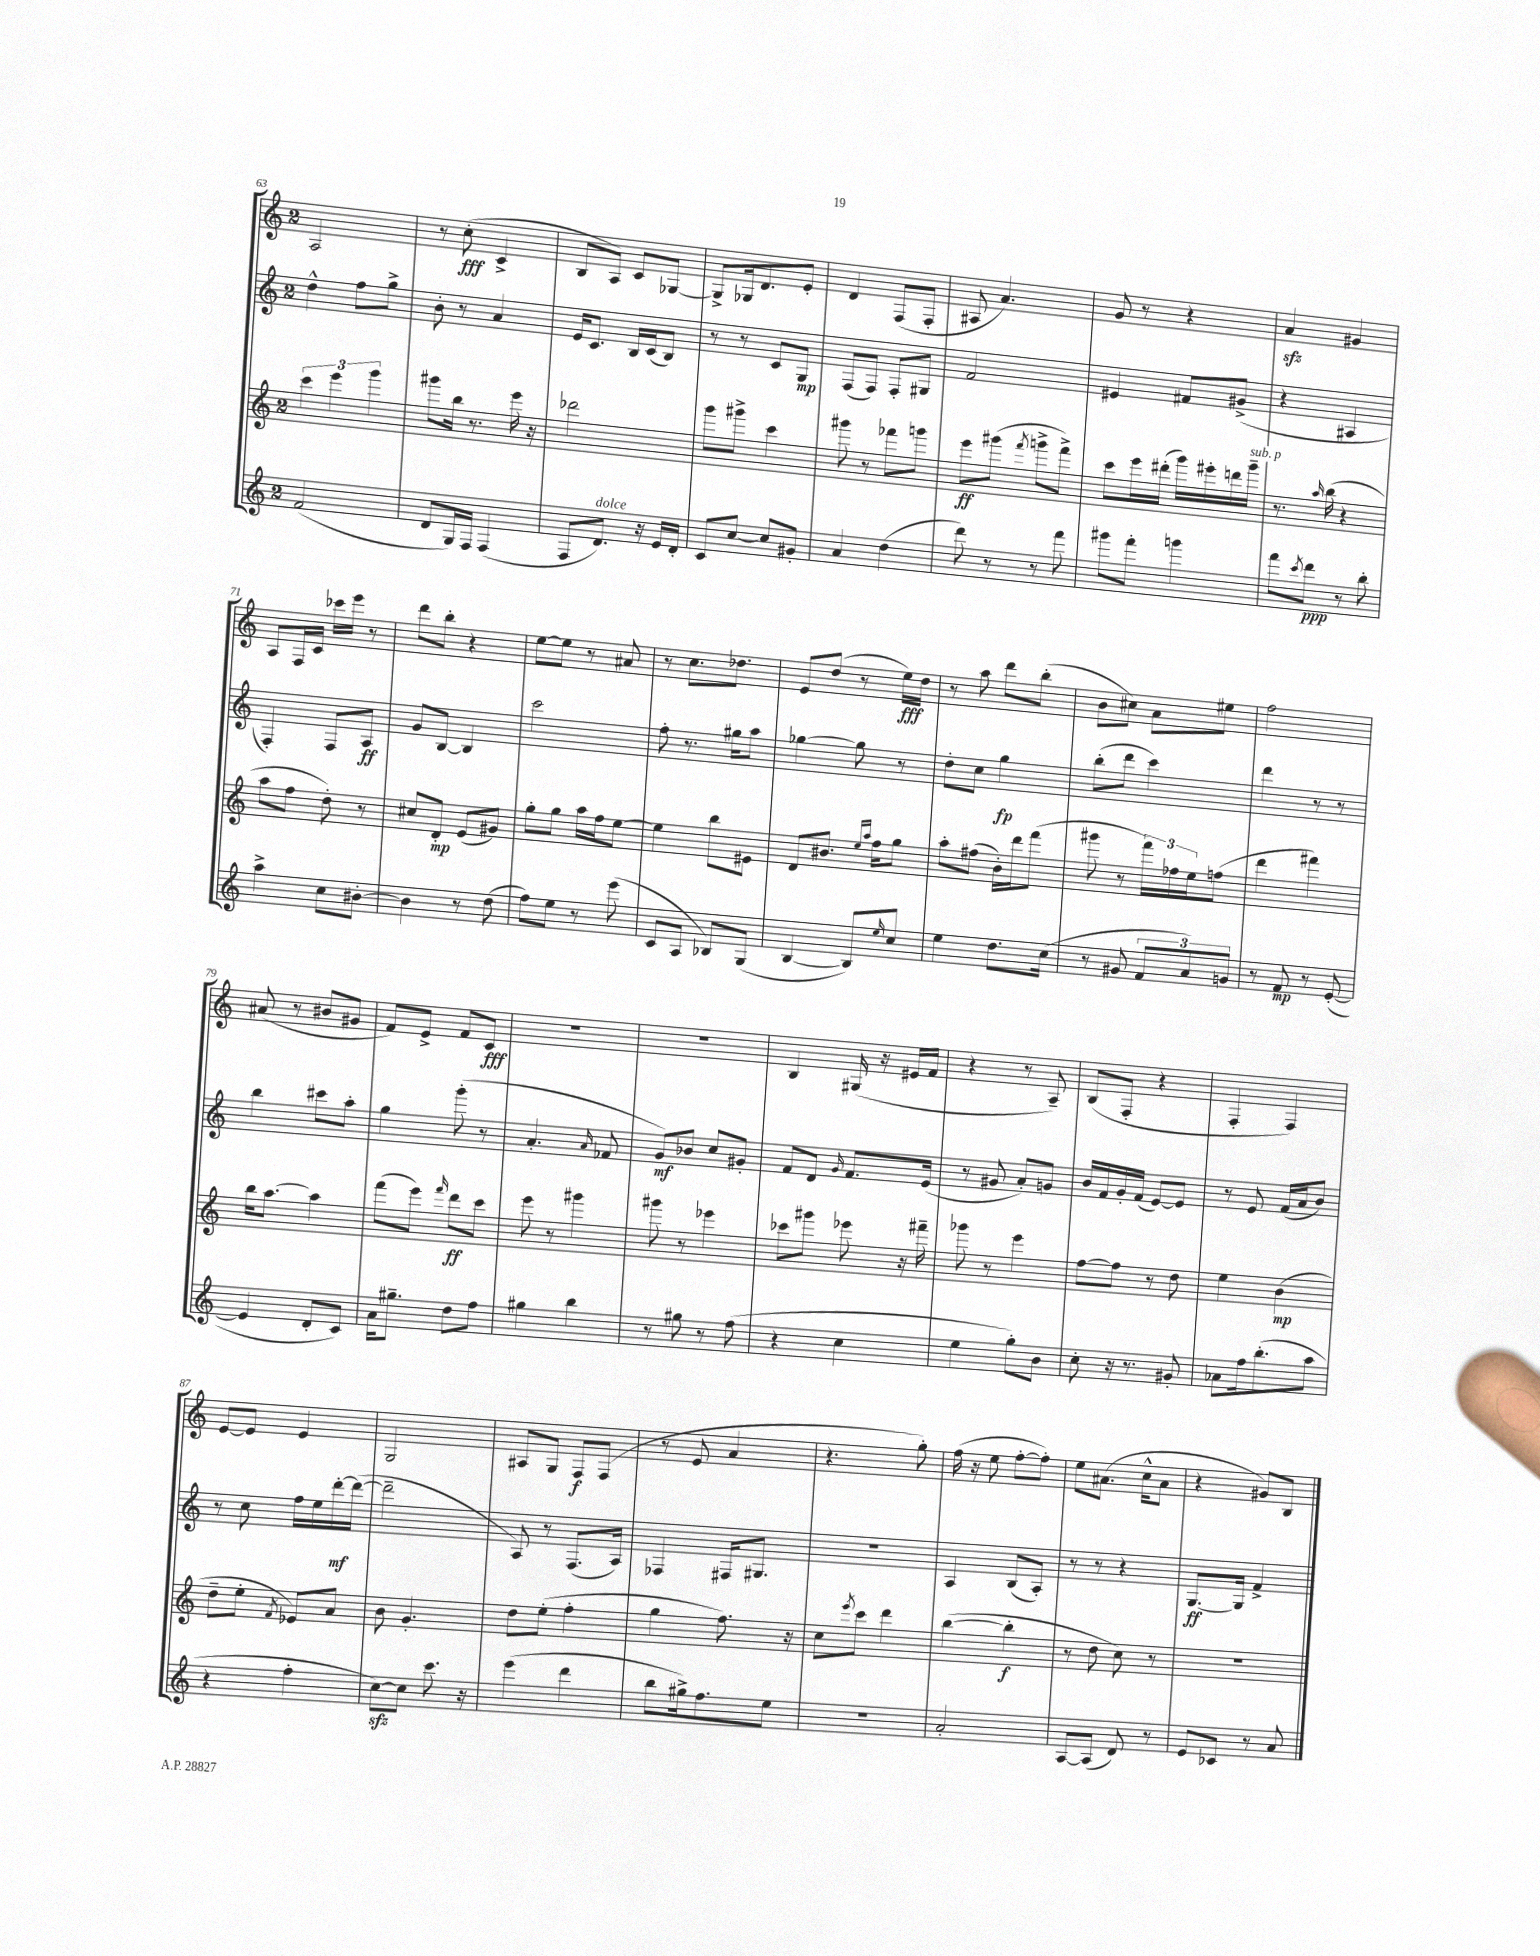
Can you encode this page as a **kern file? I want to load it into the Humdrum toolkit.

**kern	**dynam	**kern	**dynam	**kern	**dynam	**kern	**dynam
*part4	*part4	*part3	*part3	*part2	*part2	*part1	*part1
*staff4	*staff4	*staff3	*staff3	*staff2	*staff2	*staff1	*staff1
*clefG2	*	*clefG2	*	*clefG2	*	*clefG2	*
*k[]	*	*k[]	*	*k[]	*	*k[]	*
*M2/4	*	*M2/4	*	*M2/4	*	*M2/4	*
=63	=63	=63	=63	=63	=63	=63	=63
(2f/	.	6ccc\	.	4dd^^\	.	2A/	.
.	.	6eee\	.	.	.	.	.
.	.	.	.	8ff\L	.	.	.
.	.	6ggg\	.	.	.	.	.
.	.	.	.	8gg^\J	.	.	.
=64	=64	=64	=64	=64	=64	=64	=64
8d/L	.	8ggg#X\L	.	8b'\	.	8r	.
16G/L)	.	16bb\Jk	.	8r	.	(8cc'\	fff
16F/JJ	.	8.r	.	.	.	.	.
(4F/	.	.	.	4a/	.	4c^/	.
.	.	16eee\	.	.	.	.	.
.	.	16r	.	.	.	.	.
=65	=65	=65	=65	=65	=65	=65	=65
8F/L	.	2ddd-X\	.	16e/KL	.	8B/L	.
.	.	.	.	8.c/J	.	.	.
!LO:TX:a:i:t=dolce	!	!	!	!	!	!	!
8.d/J)	.	.	.	.	.	8A/J)	.
.	.	.	.	16B/LL	.	8c/L	.
16r	.	.	.	(16c/J	.	.	.
16e/LL	.	.	.	8B/J)	.	[8G-X/J	.
16d'/JJ	.	.	.	.	.	.	.
=66	=66	=66	=66	=66	=66	=66	=66
8c/L	.	8ggg\L	.	8r	.	8G-^/L]	.
[8cc/J	.	8ggg#X^\J	.	8r	.	16G-X/k	.
.	.	.	.	.	.	8.d/	.
8cc/L]	.	4ccc\	.	8c/L	.	.	.
8g#X'/J	.	.	.	8G/J	mp	8e'/J	.
=67	=67	=67	=67	=67	=67	=67	=67
4a/	.	8ggg#X\	.	(8F/L	.	4d/	.
.	.	8r	.	8F/J)	.	.	.
(4dd\	.	8fff-X\L	.	8F'/L	.	(8F/L	.
.	.	8gggn\J	.	8G#X/J	.	8F'/J	.
=68	=68	=68	=68	=68	=68	=68	=68
8ddd\)	.	8eee\L	ff	2f/	.	8A#X/	.
8r	.	(8ggg#X\J	.	.	.	4.a/)	.
.	.	8qfff/	.	.	.	.	.
8r	.	8gggn^\L	.	.	.	.	.
8fff\	.	8fff^\J)	.	.	.	.	.
=69	=69	=69	=69	=69	=69	=69	=69
8ggg#X\L	.	8ccc\L	.	4e#X/	.	8g/	.
8fff'\J	.	16eee\L	.	.	.	8r	.
.	.	(16ddd#X'\JJ	.	.	.	.	.
4gggn\	.	16ggg\LL)	.	8f#X/L	.	4r	.
.	.	16eee#X'\	.	.	.	.	.
.	.	16dddn\	.	(8g#X^/J	.	.	.
!	!	!LO:TX:a:i:t=sub. p	!	!	!	!	!
.	.	16ggg~\JJ	.	.	.	.	.
=70	=70	=70	=70	=70	=70	=70	=70
8fff\L	.	8.r	.	4r	.	4azz/	.
8qccc/	.	.	.	.	.	.	.
8ddd\J	ppp	.	.	.	.	.	.
.	.	16qqaa/	.	.	.	.	.
.	.	(16bb\	.	.	.	.	.
8r	.	4r	.	4A#X/	.	4g#X/	.
8bb'\	.	.	.	.	.	.	.
!!LO:LB:g=z
=71	=71	=71	=71	=71	=71	=71	=71
4aa^\	.	8aa\L	.	4F'/)	.	8A/L	.
.	.	8ff\J	.	.	.	16F/L	.
.	.	.	.	.	.	16c/JJ	.
8cc\L	.	8dd'\)	.	8F/L	.	16ccc-X\LL	.
.	.	.	.	.	.	16eee\JJ	.
[8b#X'\J	.	8r	.	8A/J	ff	8r	.
=72	=72	=72	=72	=72	=72	=72	=72
4b#\]	.	8cc#X/L	.	8g/L	.	8ddd\L	.
.	.	8d'/J	mp	[8B/J	.	8bb'\J	.
8r	.	(8e/L	.	4B/]	.	4r	.
(8dd\	.	8g#X/J)	.	.	.	.	.
=73	=73	=73	=73	=73	=73	=73	=73
8ff\L)	.	8gg'\L	.	2ccc\	.	[8ee\L	.
8ee\J	.	8gg\J	.	.	.	8ee\J]	.
8r	.	16aa\LL	.	.	.	8r	.
.	.	16ff\J	.	.	.	.	.
(8eee\	.	[8ee\J	.	.	.	8a#X/	.
=74	=74	=74	=74	=74	=74	=74	=74
8c/L	.	4ee\]	.	8ff'\	.	8r	.
8A/J	.	.	.	8.r	.	8.cc\L	.
8B-X/L)	.	8bb\L	.	.	.	.	.
.	.	.	.	16gg#X\KL	.	8.dd-X\J	.
(8G/J	.	8e#X\J	.	8aa\J	.	.	.
=75	=75	=75	=75	=75	=75	=75	=75
[4B/	.	8d/L	.	[4gg-X\	.	8e/L	.
.	.	8.b#X/J	.	.	.	(8dd/J	.
8B/L])	.	.	.	8gg-\]	.	8r	.
.	.	16qqee/LL	.	.	.	.	.
.	.	16qqaa/JJ	.	.	.	.	.
.	.	16ff\KL	.	.	.	.	.
16qqee/	.	.	.	.	.	.	.
8cc/J	.	8gg\J	.	8r	.	16ee\LL)	fff
.	.	.	.	.	.	16dd\JJ	.
=76	=76	=76	=76	=76	=76	=76	=76
4ee\	.	8aa'\L	.	8dd'\L	.	8r	.
.	.	(8ff#X\J	.	8cc\J	.	8aa\	.
8.dd\L	.	16b'\LL)	.	4gg\	fp	8ddd\L	.
.	.	16ddd\J	.	.	.	.	.
.	.	(8fff\J	.	.	.	(8bb'\J	.
(16cc\Jk	.	.	.	.	.	.	.
=77	=77	=77	=77	=77	=77	=77	=77
8r	.	8ggg#X\	.	(8bb'\L	.	8b\L	.
8g#X/	.	8r	.	8ddd\J	.	8cc#X\J)	.
12f/L	.	24fff\LL)	.	4ccc\)	.	8a\L	.
.	.	24ff-X\	.	.	.	.	.
12a/)	.	24ee\J	.	.	.	.	.
.	.	(8ffn\J	.	.	.	8ee#X\J	.
12gn/J	.	.	.	.	.	.	.
=78	=78	=78	=78	=78	=78	=78	=78
8r	.	4ddd\	.	4ddd\	.	2ff\	.
8f/	mp	.	.	.	.	.	.
8r	.	4fff#X\)	.	8r	.	.	.
([8e'/	.	.	.	8r	.	.	.
!!LO:LB:g=z
=79	=79	=79	=79	=79	=79	=79	=79
4e/]	.	16bb\KL	.	4bb\	.	(8a#X/	.
.	.	[8.aa\J	.	.	.	.	.
.	.	.	.	.	.	8r	.
8d'/L	.	4aa\]	.	8ccc#X\L	.	8b#X/L	.
8c/J)	.	.	.	8aa'\J	.	8g#X/J	.
=80	=80	=80	=80	=80	=80	=80	=80
16a\KL	.	(8fff\L	.	4gg\	.	8f/L)	.
8.gg#X~\J	.	.	.	.	.	.	.
.	.	8eee\J)	.	.	.	8e^/J	.
.	.	16qqfff/	.	.	.	.	.
8dd\L	.	8ddd\L	ff	(8ggg'\	.	8f/L	.
8ff\J	.	8ccc\J	.	8r	.	8c/J	fff
=81	=81	=81	=81	=81	=81	=81	=81
4gg#X\	.	8eee\	.	4.a'/	.	2r	.
.	.	8r	.	.	.	.	.
4bb\	.	4ggg#X\	.	.	.	.	.
.	.	.	.	16qqa/	.	.	.
.	.	.	.	8f-X/	.	.	.
=82	=82	=82	=82	=82	=82	=82	=82
8r	.	8ggg#X\	.	8g/L)	mf	2r	.
8gg#X\	.	8r	.	8b-X/J	.	.	.
8r	.	4eee-X\	.	8cc/L	.	.	.
(8ff\	.	.	.	8g#X'/J	.	.	.
=83	=83	=83	=83	=83	=83	=83	=83
4r	.	8ccc-X\L	.	8f/L	.	4B/	.
.	.	8ggg#X\J	.	8d/J	.	.	.
.	.	.	.	16qqg/	.	.	.
4cc\	.	8eee-X\	.	8.f/L	.	(16G#X/	.
.	.	.	.	.	.	16r	.
.	.	16r	.	.	.	16e#X/LL	.
.	.	16fff#X~\	.	(16e/Jk	.	16f/JJ	.
=84	=84	=84	=84	=84	=84	=84	=84
4ee\	.	8ggg-X\	.	8r	.	4r	.
.	.	8r	.	8g#X/	.	.	.
8gg'\L)	.	4eee\	.	8a'/L)	.	8r	.
8b\J	.	.	.	8gn/J	.	8A~/)	.
=85	=85	=85	=85	=85	=85	=85	=85
8cc'\	.	[8ff\L	.	16b/LL	.	(8B/L	.
.	.	.	.	16f/	.	.	.
16r	.	8ff\J]	.	16g'/	.	8F'/J	.
8.r	.	.	.	(16f/JJ	.	.	.
.	.	8r	.	[8e/L)	.	4r	.
8g#X'/	.	8dd\	.	8e/J]	.	.	.
=86	=86	=86	=86	=86	=86	=86	=86
8a-X\L	.	4ee\	.	8r	.	4F'/	.
16ff\k	.	.	.	8e/	.	.	.
(8.bb'\	.	.	.	.	.	.	.
.	.	(4b\	mp	(16f/LL	.	4F/)	.
.	.	.	.	16a/J	.	.	.
8aa\J	.	.	.	8b/J)	.	.	.
!!LO:LB:g=z
=87	=87	=87	=87	=87	=87	=87	=87
4r	.	8dd~\L	.	8r	.	[8e/L	.
.	.	8ee'\J	.	8cc\	.	8e/J]	.
.	.	8qf/	.	.	.	.	.
4ff'\	.	8e-X/L)	.	16ff\LL	.	4e/	.
.	.	.	.	16ee\	.	.	.
.	.	8a/J	.	[16ddd'\	mf	.	.
.	.	.	.	(16ddd\JJ_	.	.	.
=88	=88	=88	=88	=88	=88	=88	=88
[8cczz\L)	.	8b\	.	2ddd~\]	.	2G/	.
8cc\J]	.	4.g'/	.	.	.	.	.
8.ccc\	.	.	.	.	.	.	.
16r	.	.	.	.	.	.	.
=89	=89	=89	=89	=89	=89	=89	=89
(4eee\	.	8dd\L	.	8A/)	.	8A#X/L	.
.	.	(8ee'\J	.	8r	.	8G/J	.
4ddd\	.	4ff'\	.	(8.F/L	.	8F/L	f
.	.	.	.	.	.	(8F/J	.
.	.	.	.	16A/Jk)	.	.	.
=90	=90	=90	=90	=90	=90	=90	=90
8bb\L	.	4gg\	.	4F-X/	.	8r	.
16gg#X^\k)	.	.	.	.	.	8e/	.
8.ff\	.	.	.	.	.	.	.
.	.	8.ff\)	.	16F#X/KL	.	4a/	.
.	.	.	.	8.G#X/J	.	.	.
8ee\J	.	.	.	.	.	.	.
.	.	16r	.	.	.	.	.
=91	=91	=91	=91	=91	=91	=91	=91
2r	.	8cc\L	.	2r	.	4.r	.
.	.	8qeee/	.	.	.	.	.
.	.	8ccc\J	.	.	.	.	.
.	.	4ddd\	.	.	.	.	.
.	.	.	.	.	.	8gg'\)	.
=92	=92	=92	=92	=92	=92	=92	=92
2a'/	.	([4bb\	.	4A/	.	(16ff\	.
.	.	.	.	.	.	16r	.
.	.	.	.	.	.	8ee\	.
.	.	4bb'\]	f	(8B/L	.	[8ff'\L	.
.	.	.	.	8A'/J)	.	8ff'\J])	.
=93	=93	=93	=93	=93	=93	=93	=93
[8A/L	.	8r	.	8r	.	8ee\L	.
(8A/J]	.	8dd\	.	8r	.	(8.a#X\J	.
8d/)	.	8cc\)	.	4r	.	.	.
.	.	.	.	.	.	16cc^^\KL	.
8r	.	8r	.	.	.	8a#\J	.
=94	=94	=94	=94	=94	=94	=94	=94
8e/L	.	2r	.	[8.G/L	ff	4r	.
8c-X/J	.	.	.	.	.	.	.
.	.	.	.	16G/Jk]	.	.	.
8r	.	.	.	4f^/	.	8g#X/L)	.
8a/	.	.	.	.	.	8B/J	.
==	==	==	==	==	==	==	==
*-	*-	*-	*-	*-	*-	*-	*-
